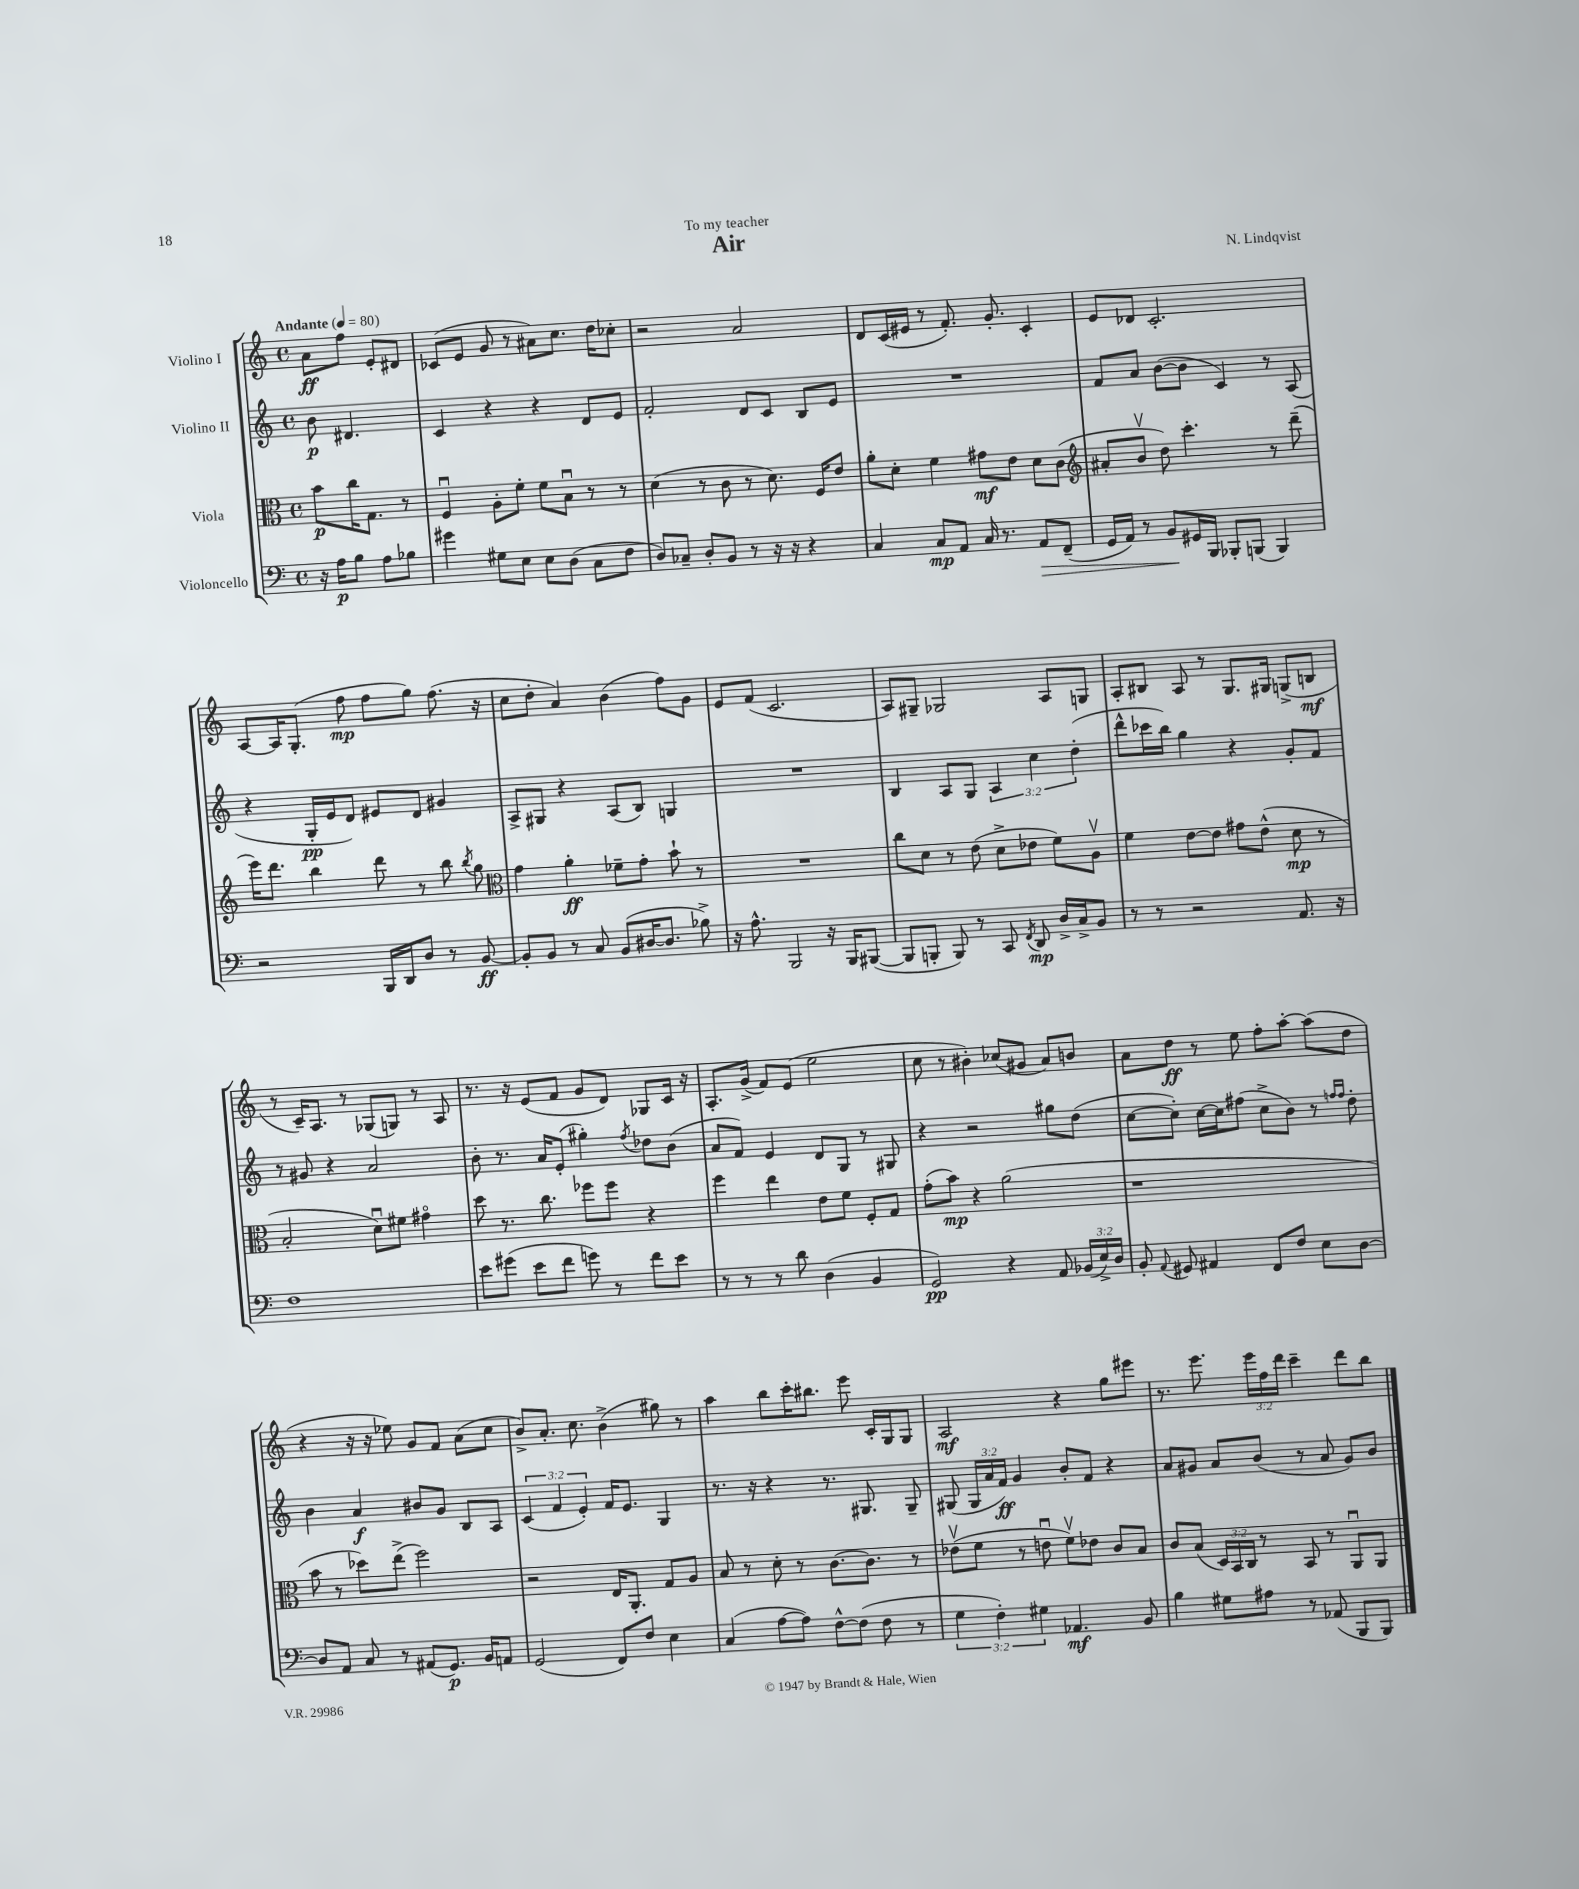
\header { title = "Air" composer = "N. Lindqvist" dedication = "To my teacher" }
<<
\new StaffGroup <<
\new Staff = "s0" \with { instrumentName = "Violino I" } {
    \clef treble \key c \major \defaultTimeSignature \time 4/4 \override Staff.TupletNumber.text = #tuplet-number::calc-fraction-text \partial 2 \tempo "Andante" 4 = 80
    \autoBeamOff a'8[\ff f''8] e'8[-. dis'8] |
    ces'8[( e'8] g'8 r8 ais'8[) c''8.] d''16[ ces''8]-. |
    r2 a'2 |
    d'8[ c'16( eis'16] r8 f'8.-.) g'8.-. c'4-. |
    e'8[ des'8] c'2.-. |
    a8[~ a16 g8.]-.( f''8\mp f''8[ g''8]) f''8.( r16 |
    c''8[ d''8]-. a'4) b'4( f''8[) g'8] |
    e'8[ f'8]( c'2. |
    a8[) gis8]-- ges2 a8[ g8] |
    a8[-. bis8] a8 r8 g8.[ gis16] g8[->( b8]\mf |
    r8 c'16[--) a8.] r8 ges8[( g8]) r8 a8 |
    r8. r16 e'8[( f'8] g'8[ d'8]) ges8[ c'16] r16 |
    a8.[-. g'16]->( f'8[) e'8]( e''2 |
    c''8 r8 bis'4-.) ces''8[( gis'8] a'8[) b'8] |
    a'8[ d''8]\ff r8 e''8 f''8[-. a''8]~-. a''8[( d''8] |
    r4 r16 r16 ees''8) g'8[ f'8] a'8[( c''8] |
    b'8[->) a'8.]-. c''8. b'4->( gis''8) r8 |
    a''4 b''8[ c'''16-. bis''8.] e'''8 c'16[-. g16 g8] |
    a2\mf r4 g''8[ eis'''8] |
    r8. e'''8. \tuplet 3/2 { e'''16[ f''16 d'''16] } c'''4-- d'''8[ b''8] \bar "|." |
}
\new Staff = "s1" \with { instrumentName = "Violino II" } {
    \clef treble \key c \major \defaultTimeSignature \time 4/4 \override Staff.TupletNumber.text = #tuplet-number::calc-fraction-text \partial 2
    \autoBeamOff b'8\p dis'4. |
    c'4 r4 r4 d'8[ e'8] |
    f'2-. d'8[ c'8] b8[ e'8] |
    R1 |
    f'8[ a'8] b'8[~( b'8] c'4) r8 a8( |
    r4 g16[-.\pp e'16 d'8]) eis'8[ d'8] gis'4 |
    a8[-> gis8] r4 a8[( b8]) g4 |
    R1 |
    b4 a8[ g8] \tuplet 3/2 { a4 c''4 d''4-.( } |
    d'''8[-^ ces'''16 b''16]) g''4 r4 g'8[-. f'8] |
    r8 gis'8 r4 a'2 |
    b'8-. r8. a'16[ e'8]-.( gis''4-.) \acciaccatura { f''8 } des''8[ b'8]( |
    a'8[ f'8]) e'4 d'8[ g8] r8 gis8 |
    r4 r2 gis''8[ d''8]( |
    c''8[~ c''8]-.) c''16[~ c''16 fis''8]( c''8[-> b'8]) r8 \grace { f''16[ f''16] } d''8-. |
    b'4 a'4\f bis'8[ g'8] b8[ a8] |
    \tuplet 3/2 { c'4( f'4 e'4-.) } f'16[ e'8.] g4 |
    r8. r16 r4 r8. gis8. gis8-- |
    gis8( \tuplet 3/2 { gis16[ a'16 f'16]\ff) } g'4 b'8[-. f'8] r4 |
    a'8[ gis'8] a'8[ b'8]( r8 a'8 gis'8[) b'8] \bar "|." |
}
\new Staff = "s2" \with { instrumentName = "Viola" } {
    \clef alto \key c \major \defaultTimeSignature \time 4/4 \override Staff.TupletNumber.text = #tuplet-number::calc-fraction-text \partial 2
    \autoBeamOff b'8[\p c''16 g8.] r8 |
    f4\downbow a8[-. f'8]-. f'8[ b8]\downbow r8 r8 |
    d'4( r8 c'8 r8 d'8.) f16[ e'8] |
    a'8[-. d'8]-. f'4 gis'8[\mf e'8] d'8[ c'8]( |
    \clef treble ais'8[-. b'8]\upbow d''8) c'''4.-. r8 d'''8--( |
    e'''16[) d'''8.] b''4 d'''8 r8 b''8 \acciaccatura { b''8 } g''8 |
    \clef alto g'4 a'4-.\ff fes'8[-- g'8]-. b'8-! r8 |
    R1 |
    c''8[ d'8] r8 e'8( d'8[-> ees'8] f'8[) a8]\upbow |
    f'4 e'8[~ e'8] gis'8[ e'8]-^( d'8\mp r8 |
    b2-. d'8[\downbow) fis'8] gis'4\flageolet |
    d''8 r8. c''8. fes''8[ fes''8] r4 |
    f''4 e''4 e'8[ f'8] f8[-. g8] |
    g'8[-.( b'8]\mp) r4 a'2( |
    r1 |
    b'8 r8 des''8[) e''8]->( f''2) |
    r2 e16[ a,8.]-. g8[ a8] |
    b8 r8 d'8-. r8 c'8.[~ c'8.] r8 |
    ees'8[\upbow( f'8] r8 e'8\downbow f'8[\upbow) ees'8] c'8[ b8] |
    c'8[ b8]( \tuplet 3/2 { d16[) b,16 c16] } r8 b,8 r8 a,8[\downbow a,8] \bar "|." |
}
\new Staff = "s3" \with { instrumentName = "Violoncello" } {
    \clef bass \key c \major \defaultTimeSignature \time 4/4 \override Staff.TupletNumber.text = #tuplet-number::calc-fraction-text \partial 2
    \autoBeamOff r16 a16[\p b8] a8[ bes8] |
    gis'4 gis8[ e8] e8[ d8]( c8[ f8] |
    d8[) ces8]-- d8[-. b,8] r8 r16 r16 r4 |
    c4 c8[\mp a,8] c16 r8. a,8[\> f,8]--( |
    g,16[ a,16]) r8 b,8[\! gis,16 b,,16] bes,,8[-. b,,8]( b,,4) |
    r2 b,,16[ d,16 d8] r8 b,8~\ff |
    b,8[-. b,8] r8 c8 b,8[( dis16~ dis8.] bes8->) |
    r16 a8.-^ b,,2 r16 b,,16[ bis,,8]~( |
    bis,,8[ b,,8]-. b,,8) r8 c,8 \acciaccatura { f,8 } d,8\mp d16[-> c16-> b,8] |
    r8 r8 r2 a,8. r16 |
    f1 |
    e'8[ gis'8]( e'8[ f'8] g'8) r8 f'8[ e'8] |
    r8 r8 r8 d'8 d4( b,4 |
    g,2\pp) r4 a,8 \tuplet 3/2 { bes,16[( e16->) d16] } |
    b,8-. \appoggiatura { a,8 } gis,8 ais,4 f,8[ f8] e8[ d8]~ |
    d8[ a,8] c8 r8 ais,8[( g,8.]\p) b,16[ a,8] |
    g,2( f,8[) f8] e4 |
    c4( a8[~ a8]) f8[~-^ f8]( f8 r8 |
    \tuplet 3/2 { g4 f4-.) gis4 } aes,4.\mf b,8 |
    b4 gis8[ ais8] r8 aes,8( b,,8[ b,,8]) \bar "|." |
}
>>
>>
\layout { \context { \Score \remove "Bar_number_engraver" } }
